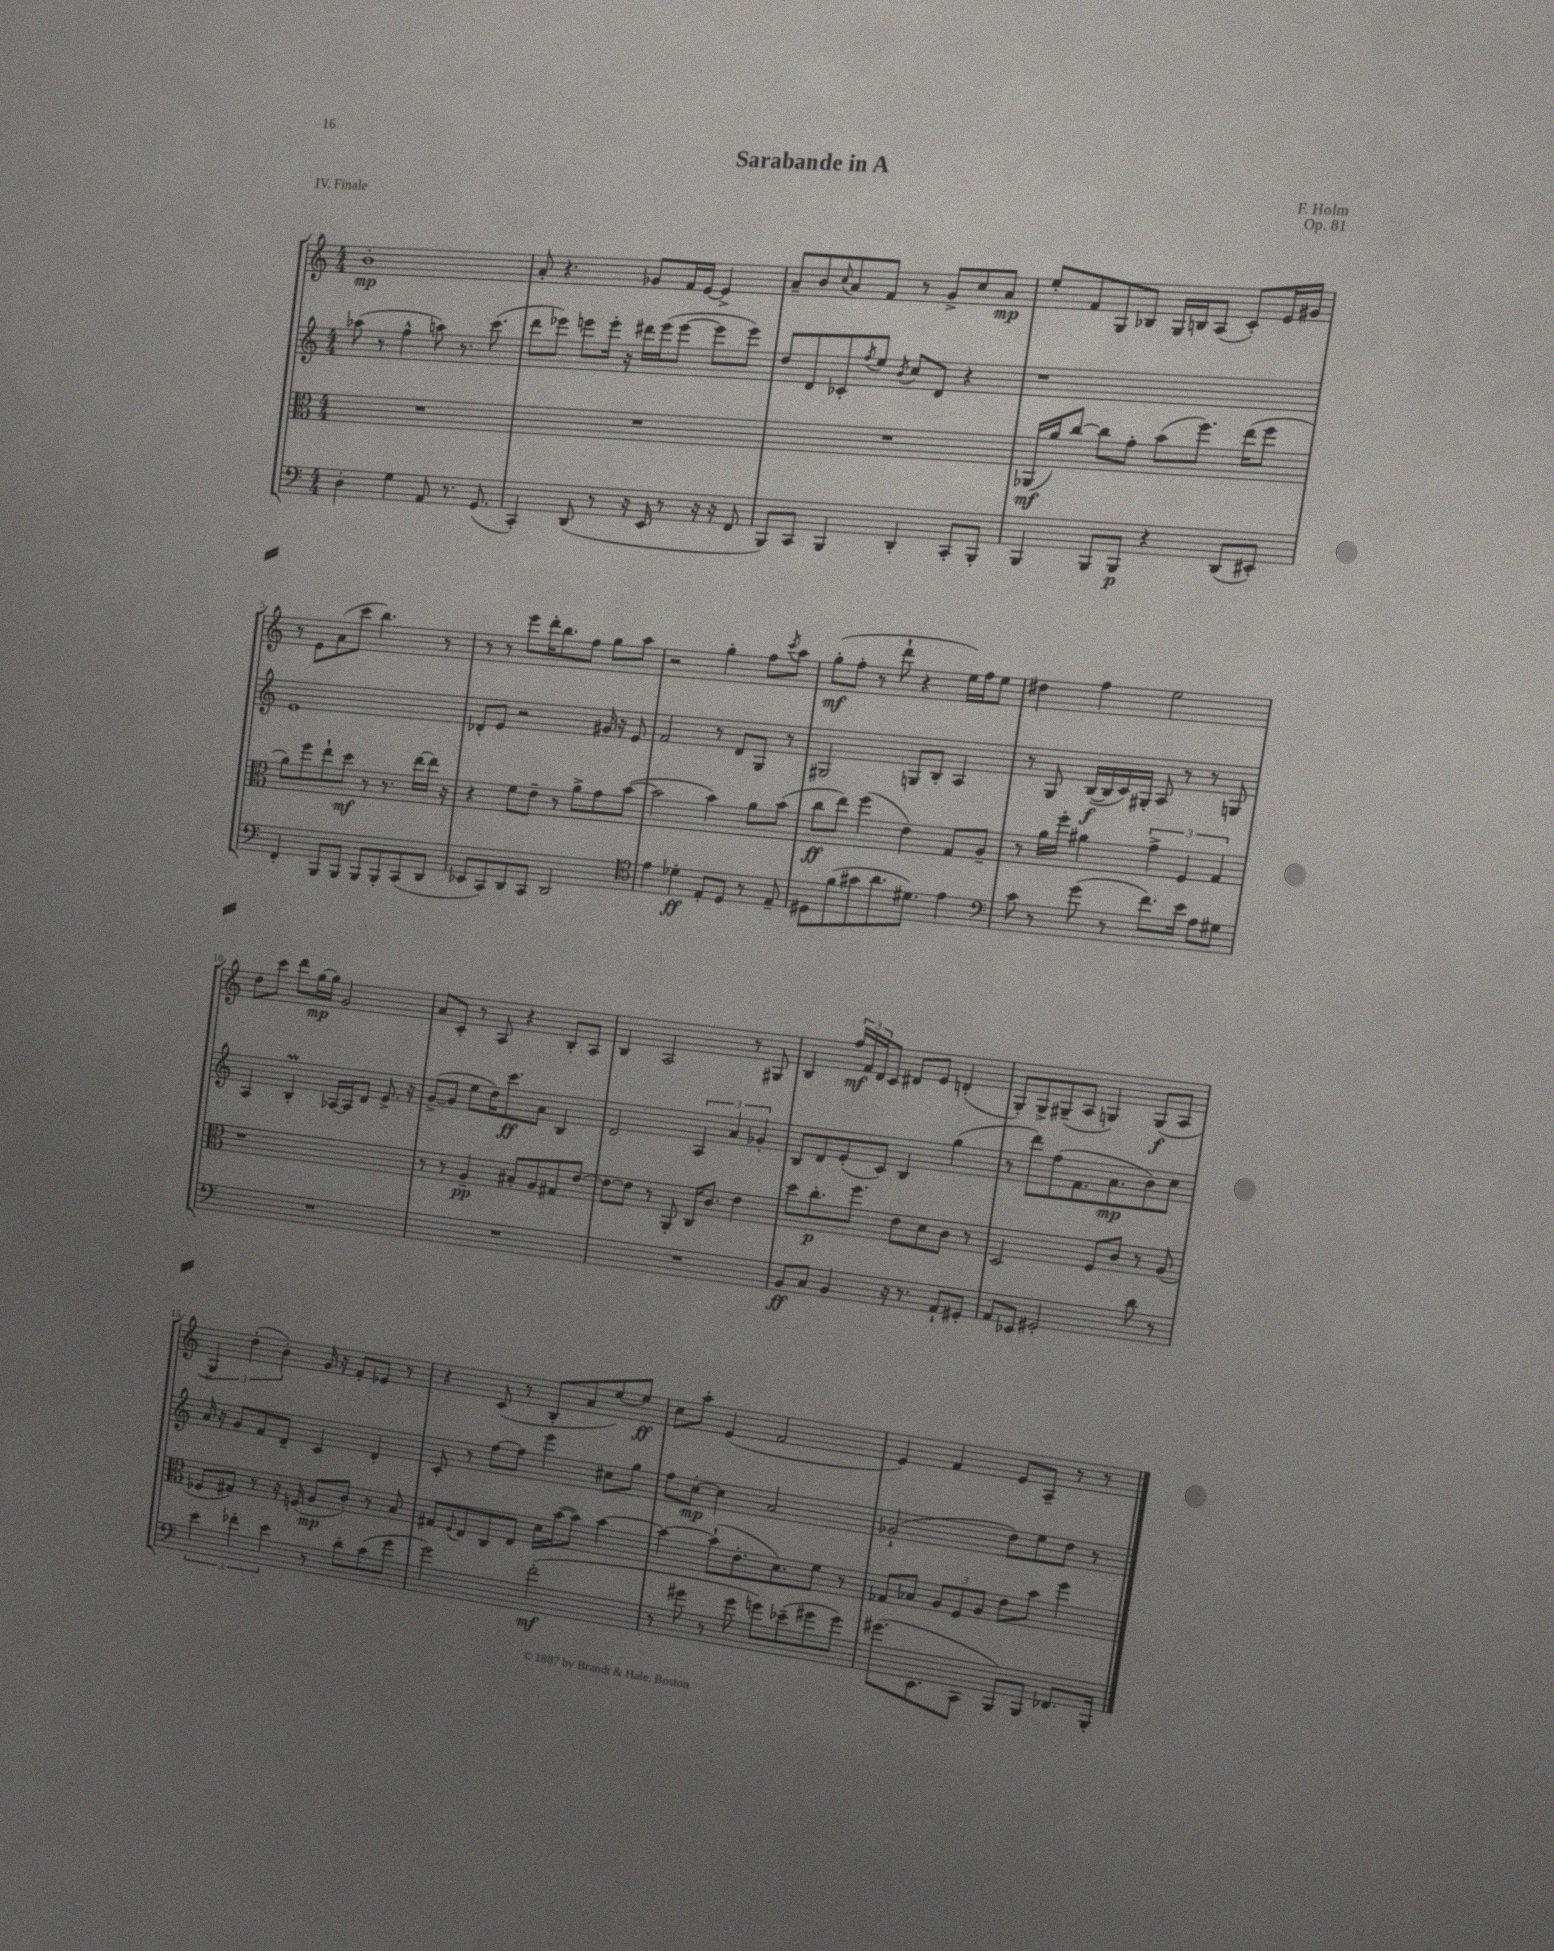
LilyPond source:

\header { title = "Sarabande in A" composer = "F. Holm" opus = "Op. 81" piece = "IV. Finale" }
<<
\new StaffGroup <<
\new Staff = "s0" {
    \clef treble \key c \major \numericTimeSignature \time 4/4
    b'1-.\mp |
    a'8-. r4. ges'8 f'16 e'16~ e'4-> |
    a'8-- b'8 \appoggiatura { c''8 } a'8 f'8 r8 g'8-> c''8 a'8\mp |
    e''8-. f'8 g8 bes8 g16 b16 a8( c'8-.) e'16 gis'16 |
    r8 e'8 a'8( c'''8 b''4.) r8 |
    r8 r8 e'''8 d'''16-. b''8. f''8 g''8 a''8 |
    r2 g''4-. f''8 \acciaccatura { c'''8 } a''8 |
    g''8-.\mf( f''8-. r8 d'''8-! r4 e''16) f''16 e''8 |
    dis''4 f''4 e''2 |
    d''8 c'''8 d'''8 g''16~\mp g''16 g'2 |
    a'8 c'8-. r8 a8 r4 b8-. a8 |
    b4 a2 r8 gis8 |
    b4 \tuplet 3/2 { f''16\mf f'16 d'16 } c'8 dis'8 e'8 d'4-.( |
    g8-.) g8-> gis8--( a8 g4) g8\f( a8 |
    \tuplet 3/2 { g4) d''4-.( b'4-.) } g'16 r16 f'8-. ees'8 r8 |
    r4 c'8( r8 b8-. a'8 e''8~) e''8\ff |
    c''8 a''8-. e'4( f'2 |
    e'4) f'4 e'8 a8-- r8 r8 \bar "|." |
}
\new Staff = "s1" {
    \clef treble \key c \major \numericTimeSignature \time 4/4
    aes''8( r8 f''4-^ a''8) r8. c'''8.( |
    d'''8 ees'''8) e'''8 e'''16-. r16 dis'''16 e'''16( e'''8~ e'''8 e'''8) |
    d''8 d'8 ces'8-. \acciaccatura { f''8 } e''8 \acciaccatura { b'8 } c''8 d'8 r4 |
    r1 |
    e'1 |
    des'8-. e'8 r2 gis'16 r16 e'8 |
    f'2 r8 d'8 g8 r8 |
    gis2 g8 b8-. a4 |
    r8 g8 b16~\f( b16 c'16) gis16-. a8 r8 r8 g8 |
    a4 b4-.\prall aes16~ aes16 d'8 e'8.-> r16 |
    g'8~->( g'8 e''8 d''16) c'''8.\ff a'8 b4 |
    d'2 \tuplet 3/2 { a4 a'4 ges'4-. } |
    b8 d'8 e'8-.( c'8) b4 g''4( |
    r8 d'''8) f''8( f'8. a'8.\mp b'8) c''8 |
    a'16 r16 g'8 f'8 d'8-- c'4 d'4-. |
    c'8-. r8 f''8~ f''8 e'''4 cis''8 g''8 |
    f''8 c''8~-.\mp c''4 a'2 |
    ges'2-!( d''8) e''8 d''8 r8 \bar "|." |
}
\new Staff = "s2" {
    \clef alto \key c \major \numericTimeSignature \time 4/4
    R1 |
    R1 |
    R1 |
    aes,16\mf( a'16) c''8~ c''8 g'8-. b'8( f''8.) e''16( f''8 |
    a'8) f''8 e''8-! d''8\mf r8 r8. e''16~ e''16 r16 |
    r4 f'8 e'8-- r8 a'8-> g'8 b'8~( |
    b'2 b'4) a'8 b'8( |
    c''8\ff e''8) f''4( e'4) g8 a8-- |
    r8 a'16 f''16-. ais'4 \tuplet 3/2 { g'4-> f4 g4 } |
    r1 |
    r8 r8 a4--\pp bis8-. a8 gis8 e'8~ |
    e'8~ e'8 r8 a,8-. c16 c'8. e'4 |
    d''8 c''8.-.\p f''8. e'8 d'8 c'8 r8 |
    d2 f8 c'8 r8 a8( |
    fes8 gis8) r8 r16 f16( a8\mp c'8-.) r8 b8 |
    gis8 \appoggiatura { f8 } e8 c8 e8 d'16 b'16~( b'8) b'4~ |
    b'4~ b'8-!( e'8.-. d'8.) f'8 r8 |
    ges8 bes8 \tuplet 3/2 { a8 f8 a8 } e'8 b'8 f''4 \bar "|." |
}
\new Staff = "s3" {
    \clef bass \key c \major \numericTimeSignature \time 4/4
    d4-. g4 a,8 r8. g,8.( |
    c,4-.) d,8( r8 r16 e,16 r8 r16 r16 f,8 |
    b,,8) c,8 b,,4 d,4-. c,8-. b,,8-. |
    b,,4 b,,8 b,,8\p r4 d,8( eis,8-.) |
    f,4-. b,,8 b,,8 b,,8 b,,8-. c,8( d,8 |
    ees,8 c,8) d,8 c,8 d,2 |
    \clef tenor e'4 des'4-.\ff e8-. d8 r8 e8-- |
    dis8 f'8( gis'8 a'8. dis'8.) e'4 |
    \clef bass c'8 r8 g'8( r8 f'8.) e'16 a8 gis8 |
    R1 |
    R1 |
    R1 |
    b,8\ff c8 b,4 r16 r8. a,8-! gis,8-. |
    a,8 ees,8 gis,2-. d'8 r8 |
    \tuplet 3/2 { e'4 fes'4-. e'4 } r8 d'8-. c'8( g'8 |
    g'2) f'2-.\mf( |
    r8 gis'8 r8 gis'8 g'8) ees'8--( gis'8 gis'8) |
    gis'8.( e,8. c,8 b,,8) b,,8 fes,8. b,,16-. \bar "|." |
}
>>
>>
